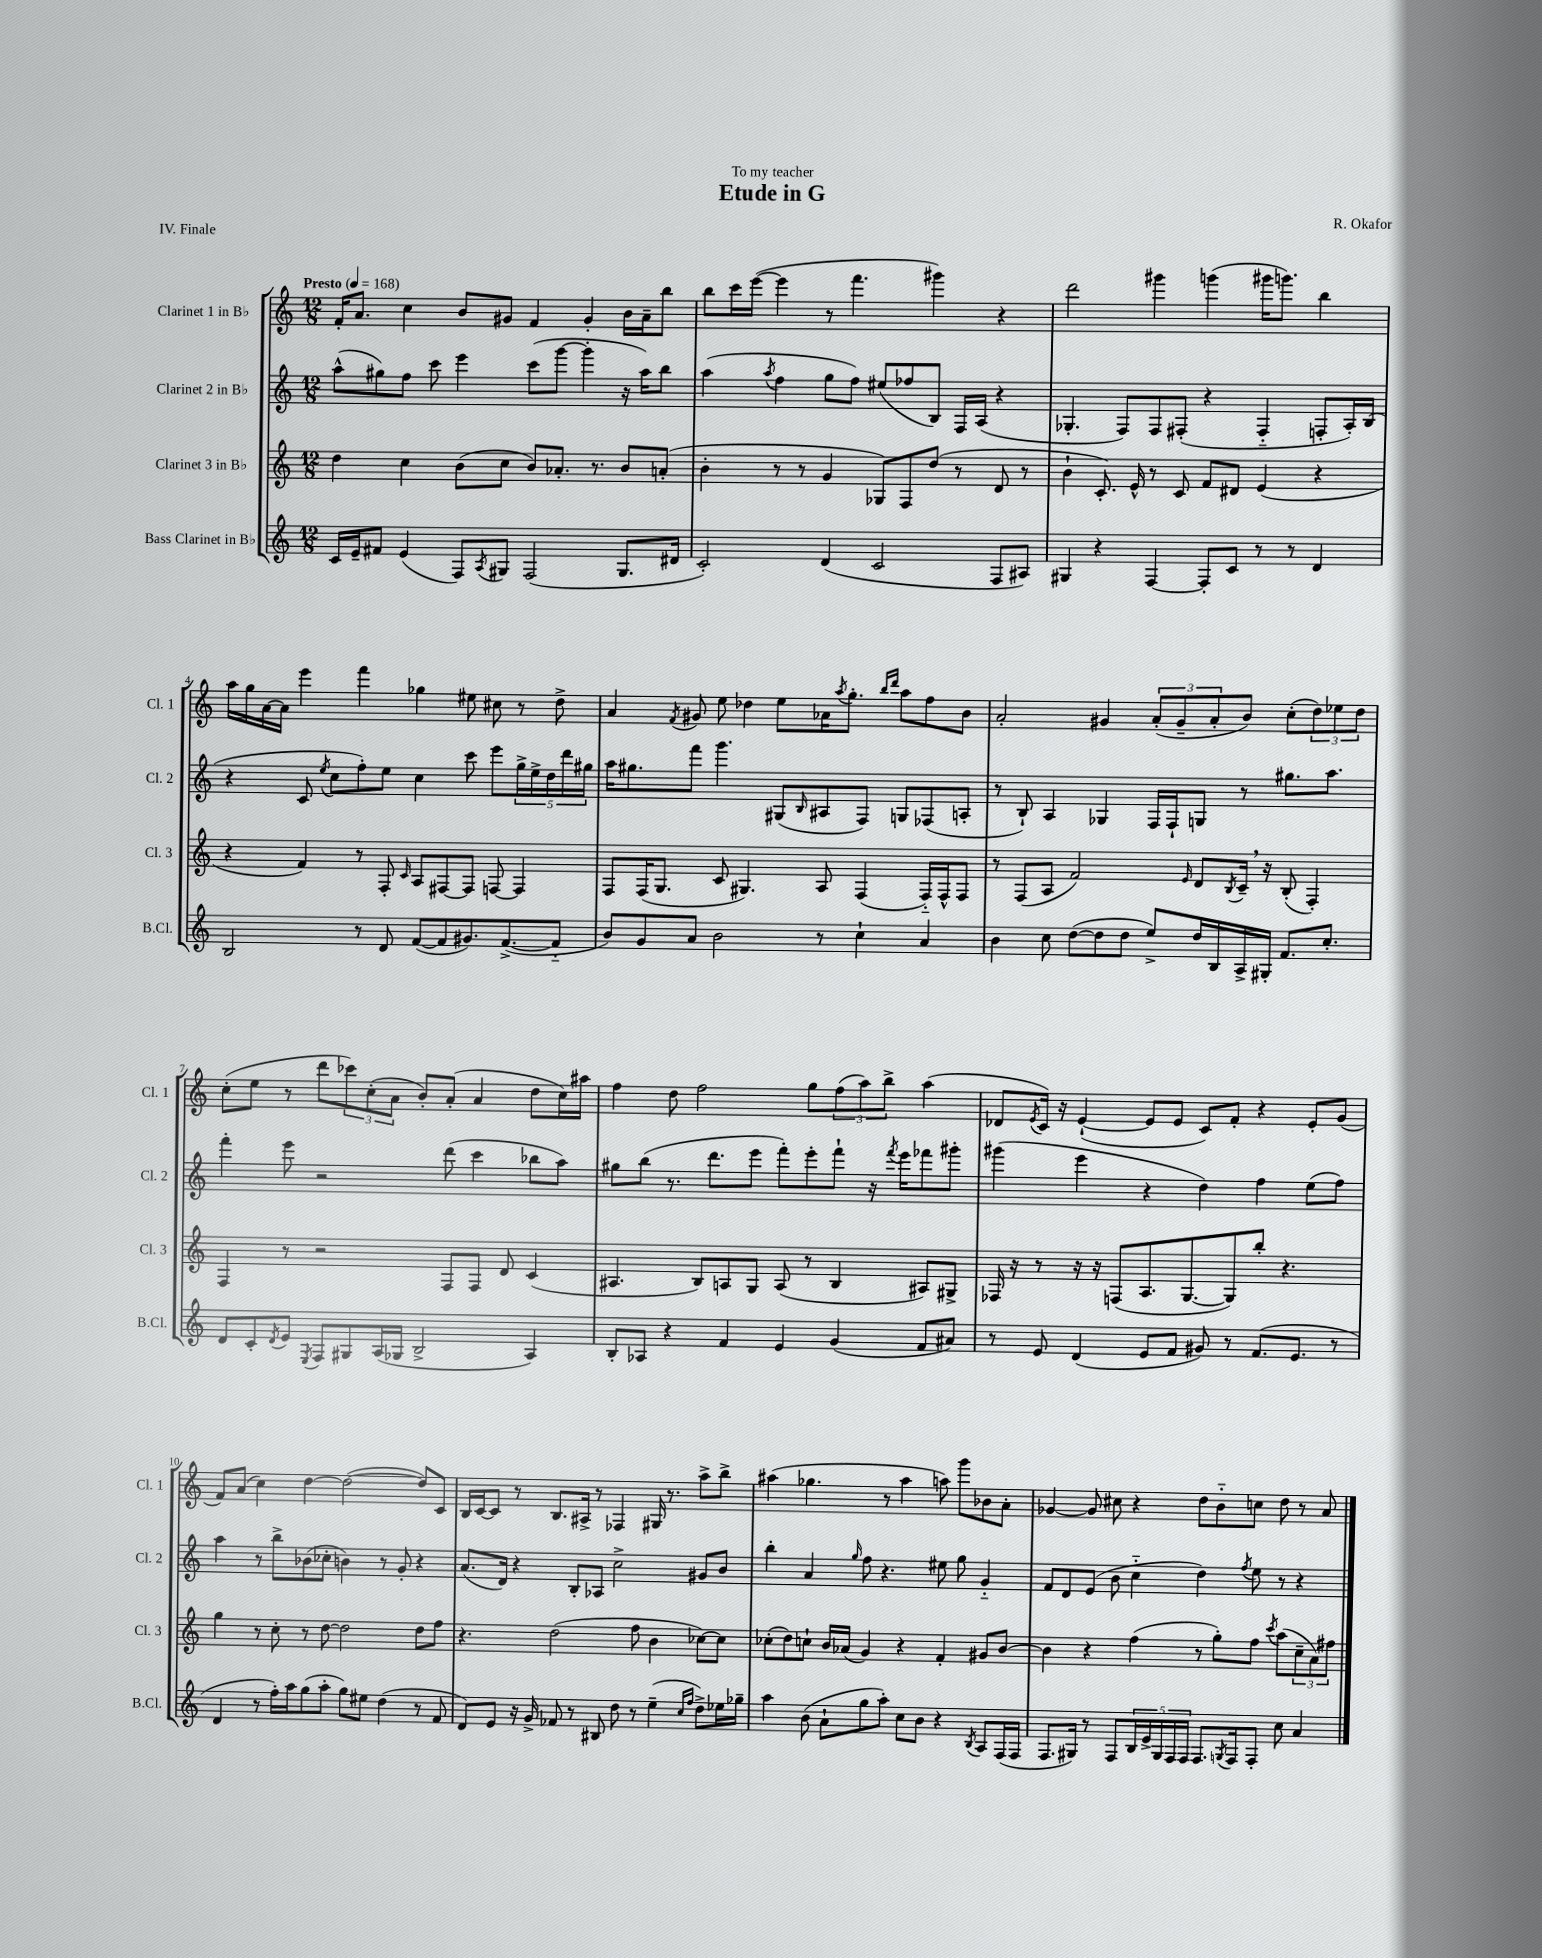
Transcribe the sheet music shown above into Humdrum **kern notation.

**kern	**kern	**kern	**kern
*staff4	*staff3	*staff2	*staff1
*clefG2	*clefG2	*clefG2	*clefG2
*k[]	*k[]	*k[]	*k[]
*M12/8	*M12/8	*M12/8	*M12/8
*MM168	*MM168	*MM168	*MM168
16c	4dd	(8aa^^	16f'
16e~	.	.	8.a
8f#	.	8gg#)	.
(4e	4cc	8ff	4cc
.	.	8ccc	.
8F)	(8b	4eee	8b
8qA	.	.	.
8G#	8cc	.	8g#
(2F	8b)	(8ccc	4f
.	8.a-'	[8ggg	.
.	.	4ggg']	4g#'
.	8.r	.	.
8.G#	8b	16r	16b
.	.	16aa)	16a~
.	(8a'	8bb	8bb
16d#	.	.	.
=	=	=	=
2c')	4b'	(4aa	8bb
.	.	.	16ccc
.	.	.	([16eee
.	.	8qaa	.
.	8r	4ff	4eee]
.	8r	.	.
(4d	4g	8gg	8r
.	.	8ff)	4.fff
2c	8G-)	(8ee#	.
.	8F	8ff-	.
.	(8dd	8B)	4ggg#)
.	8r	16F	.
.	.	(16A	.
8F	8d	4r	4r
8A#)	8r	.	.
=	=	=	=
4G#	4b`	4.G-'	2ddd
4r	8.c')	.	.
.	.	8F)	.
.	16e^^	.	.
[4F	8r	8F	4ggg#
.	8c	(8F#'	.
8F']	8f	4r	(4ggg
8c	8d#	.	.
8r	(4e	4F#'~	16ggg#
.	.	.	8.ggg)
8r	.	.	.
4d	4r	8F'	4bb
.	.	16A')	.
.	.	(16B	.
=	=	=	=
2B	4r	4r	16aa
.	.	.	16gg
.	.	.	[16a
.	.	.	16a]
.	4f)	8c	4eee
.	.	8qee	.
.	.	8cc	.
8r	8r	8ff')	4fff
8d	8F'	8ee	.
.	16qqc	.	.
([8f	8A	4cc	4gg-
8f]	[8F#	.	.
8.g#)	8F#]	8ccc	8ee#
.	[8F	8eee	8cc#
([8.f^	.	.	.
.	4F]	20gg^	8r
.	.	20ee^	.
.	.	20dd	.
8f'~]	.	.	8dd^
.	.	20ddd	.
.	.	20gg#	.
=	=	=	=
8b)	8F	16aa	4a
.	.	8.gg#	.
8g	(16F	.	.
.	8.G	.	.
.	.	.	8qf
8a	.	8fff	8g#
2b	8c	4.ggg	8ee
.	4.G#)	.	4dd-
.	.	(8G#	8ee
.	.	16qqB	.
8r	8A	8A#	16a-
.	.	.	8qaa
.	.	.	8.gg'
4cc`	(4F	8F)	.
.	.	.	16qqbb
.	.	.	16qqddd
.	.	8G	8aa
4a	16F'~)	(8F-	8ff
.	16F^^	.	.
.	8F	8A'	8b
=	=	=	=
4b	8r	8r	2a'
.	(8F	8B`)	.
8cc	8A	4A	.
([8dd	2f)	.	.
8dd]	.	4G-	4g#
8dd	.	.	.
8ee^)	.	16F	(12a'
.	.	16F`	.
.	.	.	12g#~
.	16qqe	.	.
16dd	8d	8G	.
.	.	.	12a'
16B	.	.	.
.	8qB	.	.
16A^	16c~	8r	8b)
16G#'	16r	.	.
8.f	(8B'	8.gg#	(8cc'
.	4F')	.	12dd)
8.cc'	.	8.aa	.
.	.	.	12ee-
.	.	.	12dd
=	=	=	=
8d	4F	4fff'	(8cc'
8c'	.	.	8ee
8qd	.	.	.
8e	8r	8eee	8r
8qE	.	.	.
8F	2r	2r	8ddd
8G#	.	.	12ccc-)
.	.	.	(12cc'
(16A	.	.	.
.	.	.	12a
16G-	.	.	.
2B^	.	.	8b')
.	8F	(8ddd	(8a'
.	8F	4ccc	4a
.	8d	.	.
4A)	(4c	8bb-	8dd
.	.	8aa)	16cc)
.	.	.	16aa#
=	=	=	=
8B'	4.A#	8gg#	4ff
8A-	.	(8bb	.
4r	.	8.r	8dd
.	8B)	.	2ff
.	.	8.ddd	.
4f	8A	.	.
.	8G	8eee	.
4e	(8A	8fff')	.
.	8r	8eee'	8gg
(4g	4B	8fff`	(12ff
.	.	.	12aa)
.	.	16r	.
.	.	.	12bb^
.	.	8qfff	.
.	.	16eee	.
8f	8A#)	8fff-	(4aa
8a#)	8G#^	8ggg#'	.
=	=	=	=
8r	16F-	(4ggg#	8d-
.	16r	.	.
.	.	.	8qe
8e	8r	.	16c)
.	.	.	16r
(4d	16r	4eee	([4e`
.	16r	.	.
.	(8F	.	.
8e	8.A	4r	8e]
8f	.	.	8e
.	[8.G	.	.
8g#)	.	4dd)	8c)
8r	8G])	.	8f'
(8.f	8bb'	4ff	4r
.	4.r	.	.
8.e	.	.	.
.	.	(8ee	8e'
8r	.	8ff)	(8g
=	=	=	=
4d	4gg	4aa	8f)
.	.	.	(8a
8r	8r	8r	4cc)
16ff')	8cc'	8bb^	.
16aa	.	.	.
(8gg	8r	(8b-	[4dd
8aa'	[8dd	8cc-'	.
8gg)	2dd]	4b)	(2dd_
8ee#	.	.	.
(4dd	.	8r	.
.	.	8g'	.
8r	8dd	4r	8dd])
8f	8ff	.	8c
=	=	=	=
8d)	4.r	(8.a	16B
.	.	.	[16c
8e	.	.	8c]
.	.	16d)	.
16r	.	4r	8r
16g^	.	.	.
8f-	(2dd	.	8.B
8r	.	8B'	.
.	.	.	16A#^
8B#	.	8A-	8r
8dd	.	2cc^	4F-
8r	8ff	.	.
(4ee~	4b	.	16G#
.	.	.	8.r
16qqcc	.	.	.
16qqff	.	.	.
8dd^)	[8cc-)	8g#	8aa^
16ee-	8cc-]	8b	8bb^
16gg-~	.	.	.
=	=	=	=
4aa	(8cc-'	4bb'	(4aa#
.	8dd)	.	.
(8b	8cc`	4a	4.gg-
8a`	16b	.	.
.	(16a-	.	.
.	.	16qqgg	.
8gg	4g)	8ff	.
8aa')	.	4.r	8r
8cc	4r	.	4aa#
8b	.	.	.
4r	4f'	8ee#	8aa)
.	.	8gg	8ggg
8qB	.	.	.
8A	8g#	4g'~	8b-
(16F	[8b	.	8a'
16F	.	.	.
=	=	=	=
8.F	4b]	8f	[4g-
.	.	8d	.
16G#)	.	.	.
8r	4r	(8e	8g-]
8F	.	8b	8cc#
20B	(4ff	4cc'~	4r
20e^	.	.	.
20G#	.	.	.
20F	.	.	.
20F	.	.	.
8.F	8r	4dd)	8dd
.	8gg')	.	8b'~
8qG	.	.	.
16F	.	.	.
.	.	8qff	.
8F'	8ff	8ee	8cc
.	8qccc	.	.
8cc	(8aa	8r	8dd
4a	12cc~	4r	8r
.	12a)	.	.
.	.	.	8a
.	12ff#	.	.
==	==	==	==
*-	*-	*-	*-
